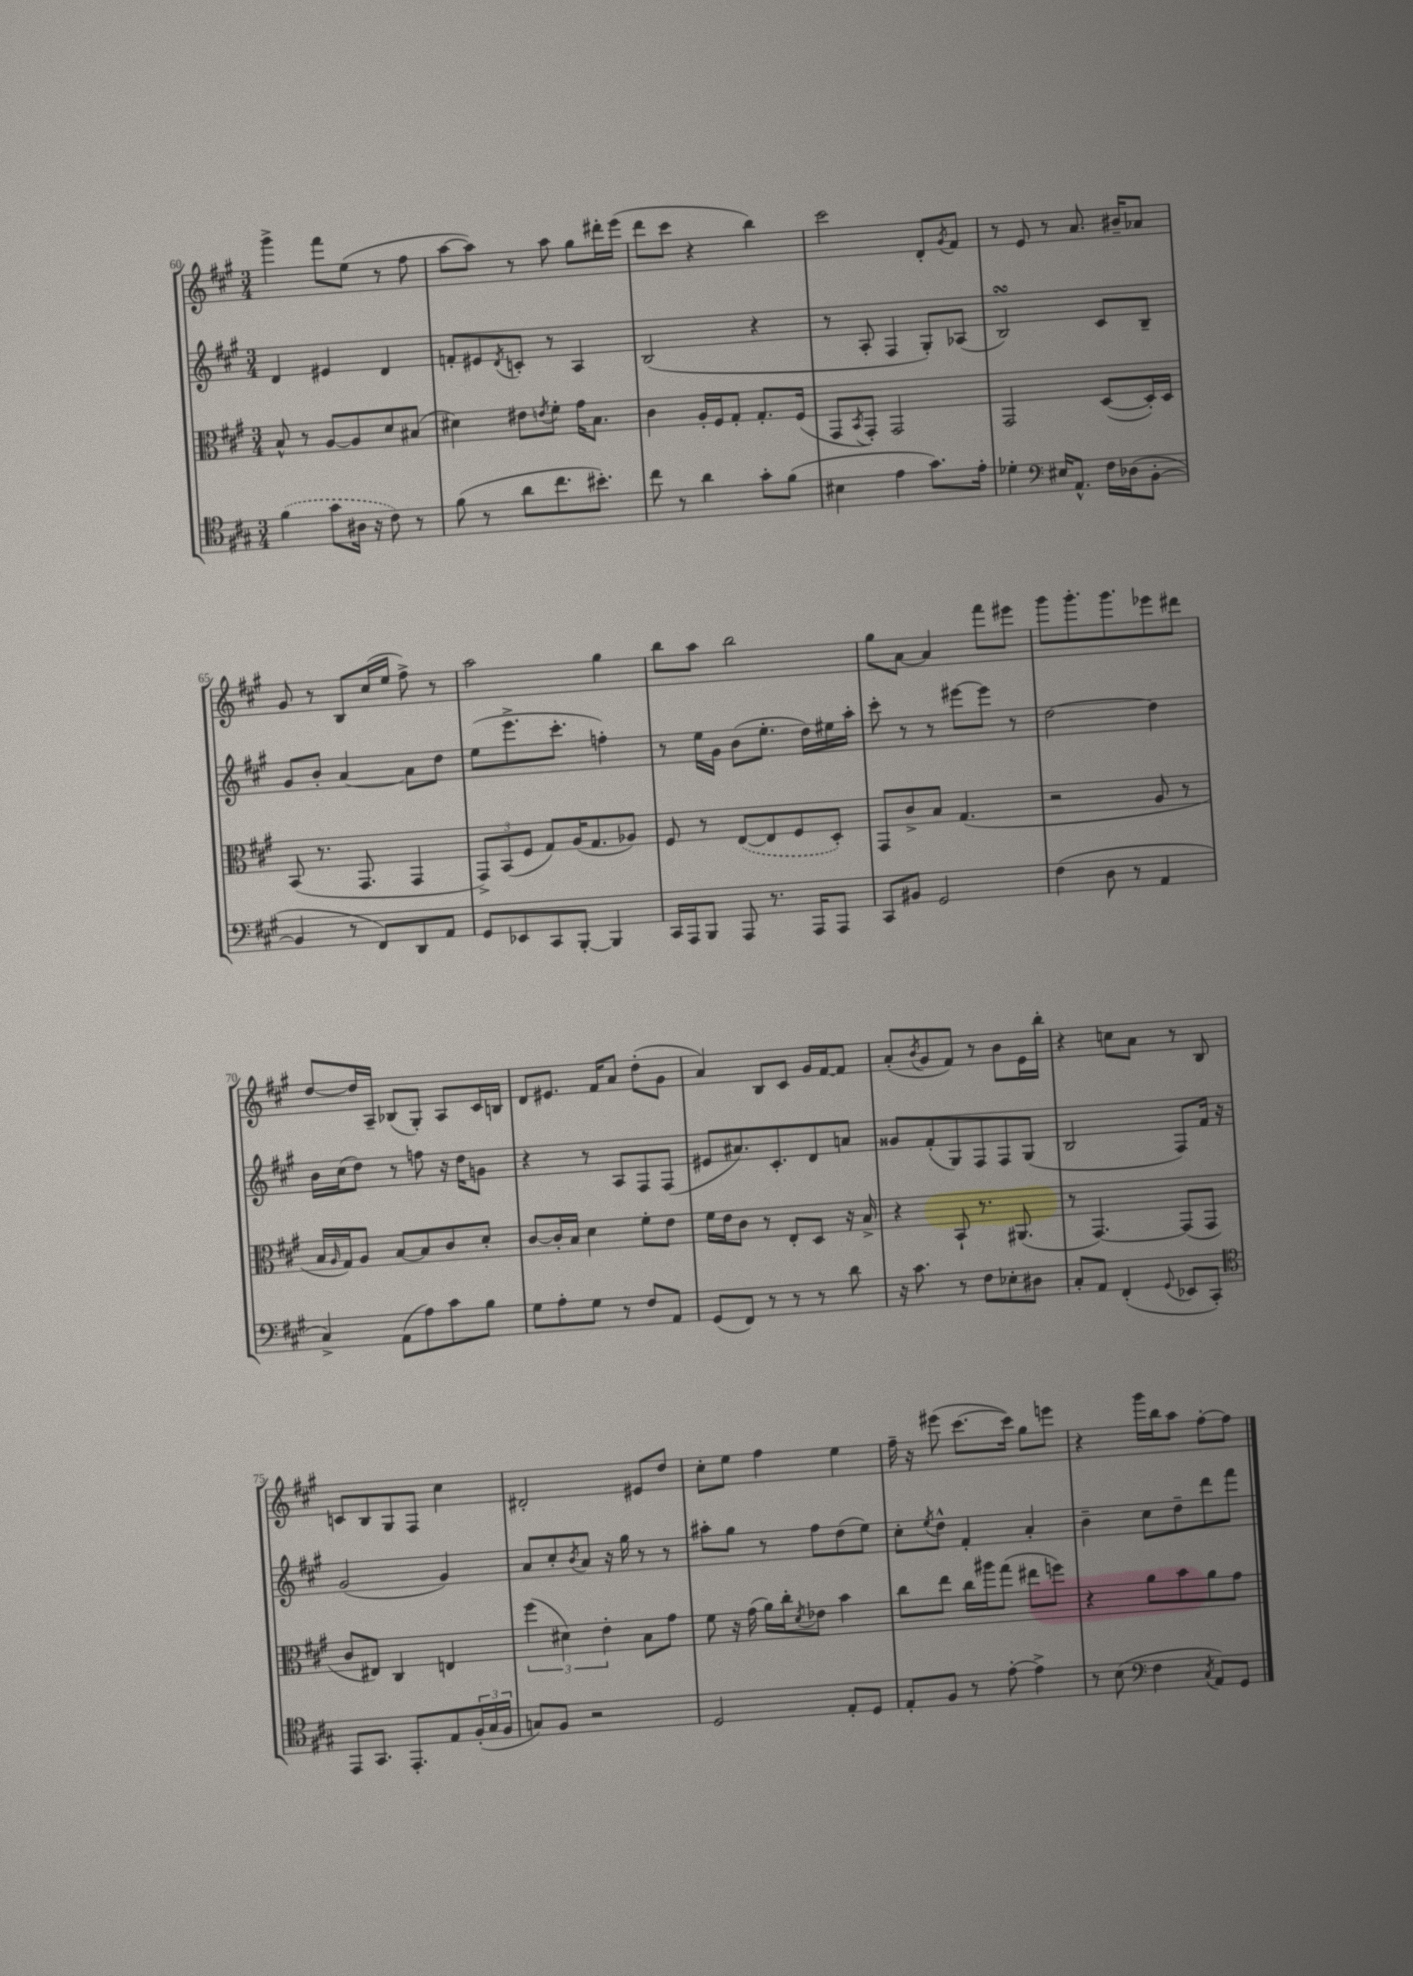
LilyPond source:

<<
\new StaffGroup <<
\new Staff = "s0" {
    \clef treble \key a \major \numericTimeSignature \time 3/4
    gis'''4-> fis'''8 e''8( r8 fis''8 |
    a''8~ a''8) r8 a''8 gis''8 dis'''16-. e'''16( |
    d'''8 cis'''8 r4 b''4) |
    cis'''2 d'8-. \acciaccatura { gis'8 } fis'8 |
    r8 e'8 r8 a'8. bis'16-- aes'8 |
    gis'8 r8 b8 cis''16( e''16 fis''8->) r8 |
    a''2 gis''4 |
    b''8 a''8 b''2 |
    gis''8 a'8~ a'4 fis'''8 eis'''8 |
    gis'''8 gis'''8.-. gis'''8. ees'''8 dis'''8 |
    d''8~ d''16 a16-- bes8( gis8-.) a8 cis'16 b16 |
    d'8 eis'8. fis'16 a'8 d''8-.( gis'8 |
    a'4) b8 cis'8 gis'16 fis'16~ fis'8 |
    a'8-.( \acciaccatura { b'8 } gis'8 fis'8) r8 b'8 e'16 b''16-. |
    r4 c''8 a'8 r8 b8 |
    c'8 b8 gis8 fis8 cis''4 |
    dis'2-. eis'8 d''8 |
    cis''8-. e''8 fis''4 e''4 |
    fis''16-- r16 eis'''8( cis'''8.~ cis'''16) gis''8 e'''8 |
    r4 gis'''16 b''16 a''8 fis''8~-. fis''8 \bar "|." |
}
\new Staff = "s1" {
    \clef treble \key a \major \numericTimeSignature \time 3/4
    d'4 eis'4 d'4 |
    f'8-. eis'8 \acciaccatura { d'8 } c'8-. r8 a4 |
    b2( r4 |
    r8 a8-. fis4 gis8-.) aes8( |
    b2\turn) cis'8 b8-- |
    gis'8 b'8-. a'4~ a'8 d''8 |
    e''8( e'''8.-> cis'''8.-. f''4-.) |
    r8 e''16 gis'16 b'8( e''8.-. d''16) eis''16 a''16-. |
    cis'''8-. r8 r8 eis'''8~ eis'''8 r8 |
    d''2~ d''4 |
    b'16 cis''16( d''8) r8 f''8 r16 d''16 g'8 |
    r4 r8 a8 fis8 fis8( |
    eis'8 ais'8.) cis'8.-. d'8 a'8 |
    gisis'8 fis'8-.( gis8) fis8 fis8 gis8( |
    b2 fis8) fis'16 r16 |
    gis'2( gis'4) |
    a'8 cis''8-. \acciaccatura { b'8 } a'8 r16 gis''16 r8 r8 |
    ais''8-. gis''8 r8 fis''8 d''8( e''8) |
    cis''8-. \acciaccatura { e''8 } d''8-^ fis'4-. a'4-. |
    b'4-- cis''8 d''8-- d'''8 fis'''8 \bar "|." |
}
\new Staff = "s2" {
    \clef alto \key a \major \numericTimeSignature \time 3/4
    b8-^ r8 a8~ a8 d'8 bis8( |
    dis'4) eis'8 \acciaccatura { e'8 } fis'8-. gis'16 b8. |
    cis'4 a16-. fis16 gis8-. gis8.-. fis16( |
    gis,8 \acciaccatura { b,8 } gis,8-.) gis,2 |
    gis,2 d8~( d16-.) d16 |
    b,8( r8. gis,8. gis,4 |
    \tuplet 3/2 { gis,8->) b,8( fis8 } gis8) a16( gis8. aes8) |
    fis8 r8 \once \slurDashed e8~( e8 fis8 d8-.) |
    gis,8 cis'8-> b8 gis4.( |
    r2 a8 r8 |
    b16 \grace { a16 } gis16) a8 b8~ b8 cis'8 d'8-. |
    cis'8~ cis'16-. b16 d'4 fis'8-. e'8 |
    fis'16 e'16 cis'8 r8 e8-. d8 r16 b16-> |
    r4 b,8-! r8. ais,8.( |
    r8 gis,4.~) gis,8( gis,8 |
    cis'8 eis8) cis4 e4 |
    \tuplet 3/2 { fis''4( dis'4) e'4-. } b8 gis'8 |
    fis'8 r16 gis'16( a'16) cis''16-. \acciaccatura { d'8 } ees'8 b'4 |
    cis''8 e''8 cis''16 ais''16 gis''8( eis''8 f''8) |
    r4 a'8 b'8 a'8 gis'8 \bar "|." |
}
\new Staff = "s3" {
    \clef tenor \key a \major \numericTimeSignature \time 3/4
    \once \slurDashed fis'4( gis'8 ais16 r16 cis'8) r8 |
    fis'8( r8 a'8 cis''8. bis'8.-.) |
    cis''8 r8 a'4 gis'8-. fis'8( |
    bis4 e'4 gis'8.) e'16-. |
    des'4-. \clef bass eis16 a,8.-^ fis16 des16( b,8~-. |
    b,4 r8 fis,8) d,8 a,8 |
    gis,8 ees,8 cis,8 b,,8~-. b,,4 |
    cis,16 a,,16 b,,8 a,,8 r8. a,,16 a,,8 |
    cis,8 bis,8 gis,2 |
    fis4( d8 r8 a,4 |
    cis4->) a,8( a8) cis'8 b8 |
    gis8 a8-. gis8 r8 fis8 a,8 |
    gis,8( fis,8) r8 r8 r8 d'8 |
    r16 cis'8. r8 fis8 ees8-. dis8 |
    cis8-. a,8 fis,4-.( \appoggiatura { gis,8 } ees,8 cis,8-.) |
    \clef tenor e,8 gis,8. e,8.-. e8 \tuplet 3/2 { fis16-.( gis16 fis16 } |
    g8) fis8 r2 |
    d2 e8-. d8 |
    e8-. fis8 r8 e'8~-. e'4-> |
    r8 b8( \clef bass fis4 \acciaccatura { cis8 } a,8) gis,8 \bar "|." |
}
>>
>>
\layout { \context { \Score currentBarNumber = #60 } }
